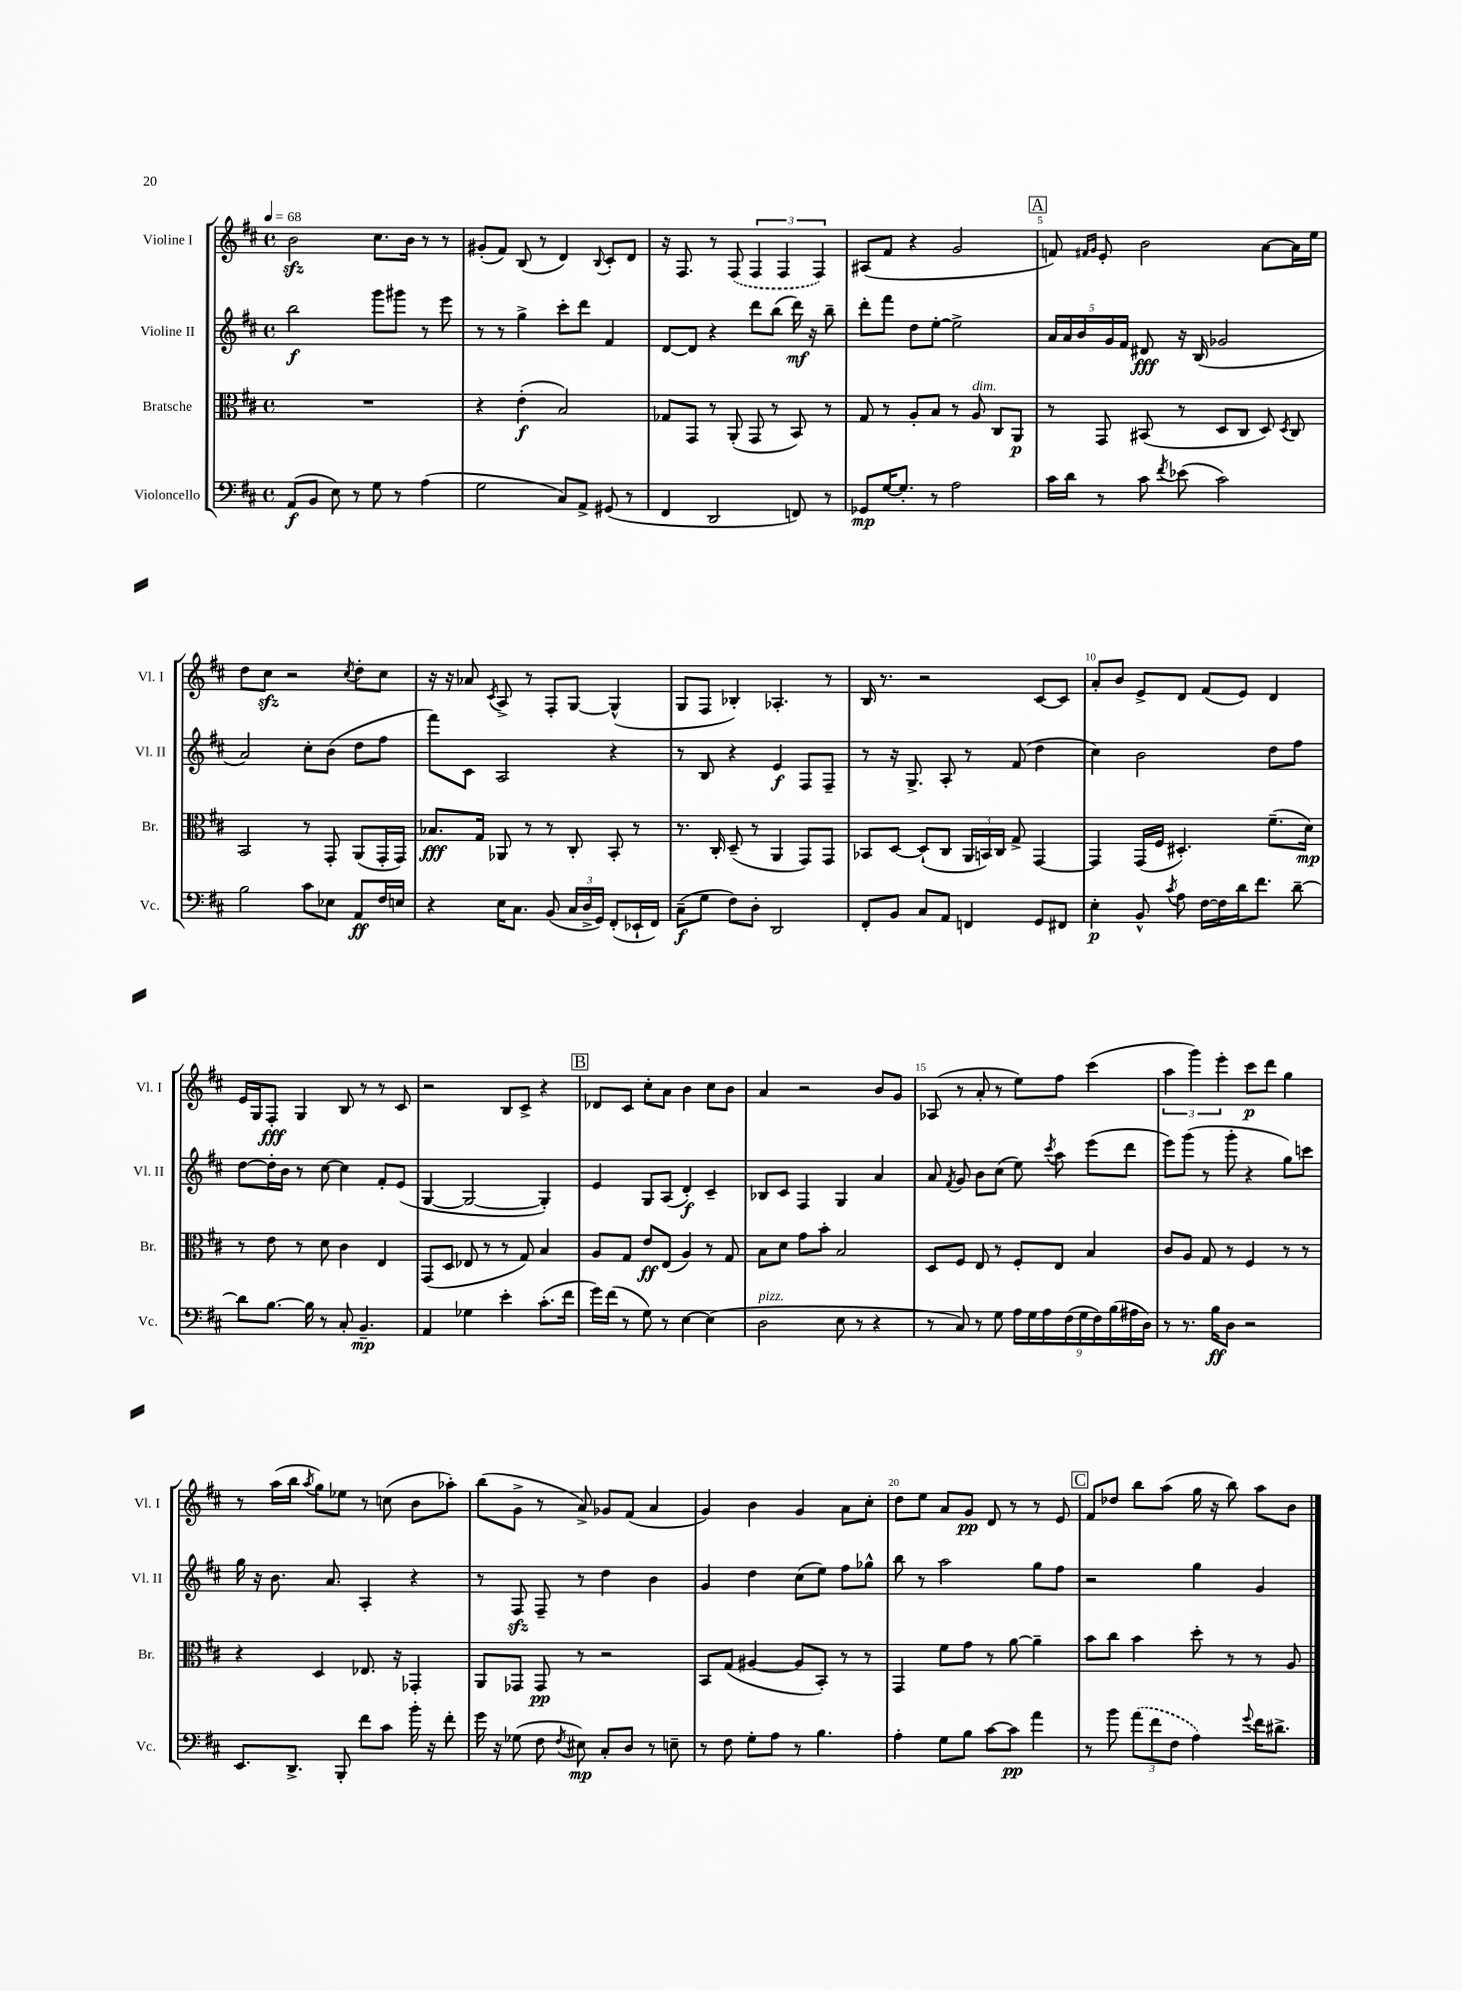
<<
\new StaffGroup <<
\new Staff = "s0" \with { instrumentName = "Violine I" shortInstrumentName = "Vl. I" } {
    \clef treble \key d \major \defaultTimeSignature \time 4/4 \tempo 4 = 68
    \autoBeamOff b'2\sfz cis''8.[ b'16] r8 r8 |
    gis'8[-.( fis'8]) b8( r8 d'4) \appoggiatura { b8 } cis'8[-. d'8] |
    r16 fis8. r8 \once \slurDashed fis8( \tuplet 3/2 { fis4 fis4 fis4) } |
    ais8[( fis'8] r4 g'2 |
    \mark \markup { \box "A" } f'8) \grace { fis'16[ g'16] } e'8-. b'2 a'8[~ a'16 e''16] |
    d''8[ cis''8]\sfz r2 \acciaccatura { cis''8 } d''8[-. cis''8] |
    r16 r16 aes'8 \acciaccatura { cis'8 } a8-> r8 fis8[-. g8]~ g4-^( |
    g8[ fis8] bes4-.) aes4.-. r8 |
    b16 r8. r2 cis'8[~ cis'8] |
    a'8[-. b'8] e'8[-> d'8] fis'8[( e'8]) d'4 |
    e'16[ g16 fis8]-.\fff g4 b8 r8 r8 cis'8 |
    r2 b8[ cis'8]-> r4 |
    \mark \markup { \box "B" } des'8[ cis'8] cis''8[-. a'8] b'4 cis''8[ b'8] |
    a'4 r2 b'8[ g'8] |
    aes8( r8 a'8-. r8 e''8[) fis''8] cis'''4( |
    \tuplet 3/2 { a''4 g'''4) e'''4-. } cis'''8[\p d'''8] g''4 |
    r8 a''16[( b''16] \acciaccatura { a''8 } g''8[) ees''8] r8 c''8( b'8[ aes''8]-.) |
    b''8[( g'8]-> r8 a'8->) ges'8[ fis'8]( a'4 |
    g'4) b'4 g'4 a'8[ cis''8]-. |
    d''8[ e''8] a'8[ g'8]\pp d'8 r8 r8 e'8 |
    \mark \markup { \box "C" } fis'8[ des''8] b''8[ a''8]( g''16 r16 b''8) a''8[ b'8] \bar "|." |
}
\new Staff = "s1" \with { instrumentName = "Violine II" shortInstrumentName = "Vl. II" } {
    \clef treble \key d \major \defaultTimeSignature \time 4/4
    \autoBeamOff b''2\f g'''8[ gis'''8] r8 e'''8 |
    r8 r8 g''4-> cis'''8[-. d'''8] fis'4 |
    d'8[~ d'8] r4 d'''8[ b''8]( d'''16\mf) r16 b''8-- |
    d'''8[-. fis'''8] d''8[ e''8]~-. e''2-> |
    \mark \markup { \box "A" } \tuplet 5/4 { a'16[ a'16 b'16 g'16 fis'16] } dis'8\fff r16 b16( ges'2 |
    a'2) cis''8[-. b'8]( d''8[ fis''8] |
    fis'''8[) cis'8] a2 r4 |
    r8 b8 r4 e'4\f fis8[ fis8]-- |
    r8 r16 g8.-> a8-. r8 fis'8( d''4 |
    cis''4) b'2 d''8[ fis''8] |
    d''8[~ d''16-. b'16] r8 cis''8~ cis''4 fis'8[-. e'8]( |
    g4~ g2~ g4-.) |
    \mark \markup { \box "B" } e'4 g8[ a8]( d'4-.\f) cis'4-- |
    bes8[ cis'8] fis4 g4 a'4 |
    a'8 \acciaccatura { fis'8 } g'8 b'8[ cis''8]( e''8) \acciaccatura { cis'''8 } a''8 e'''8[( d'''8] |
    e'''8[) g'''8]( r8 g'''8-. r4 g''8[) c'''8] |
    g''16 r16 b'8. a'8. a4-. r4 |
    r8 fis8\sfz fis8-- r8 d''4 b'4 |
    g'4 d''4 cis''8[( e''8]) fis''8[ ges''8]-^ |
    b''8 r8 a''2 g''8[ fis''8] |
    \mark \markup { \box "C" } r2 g''4 g'4 \bar "|." |
}
\new Staff = "s2" \with { instrumentName = "Bratsche" shortInstrumentName = "Br." } {
    \clef alto \key d \major \defaultTimeSignature \time 4/4
    \autoBeamOff R1 |
    r4 e'4-.\f( b2) |
    ges8[ g,8] r8 a,8-.( g,8 r8 b,8) r8 |
    g8 r8 a8[-. b8] r8 a8^\markup { \italic "dim." } cis8[ a,8]\p |
    \mark \markup { \box "A" } r8 g,8 bis,8( r8 d8[ cis8] d8) \acciaccatura { d8 } cis8 |
    b,2 r8 g,8-. a,8[( g,16-. g,16]) |
    bes8.[\fff g16] aes,8 r8 r8 cis8-. b,8-. r8 |
    r8. cis16-. d8--( r8 a,4 g,8[) g,8] |
    bes,8[ d8]~ d8[-!( cis8] \tuplet 3/2 { a,16[ b,16) cis16] } g8-> g,4~ |
    g,4 g,16[( fis16] dis4.-.) fis'8.[--( d'16]\mp) |
    r8 e'8 r8 d'8 cis'4 e4 |
    g,8[( d8] ees8 r8 r8 g8) b4 |
    \mark \markup { \box "B" } a8[ g8] e'8[\ff e8]( a4) r8 g8 |
    b8[ d'8] g'8[ b'8]-. b2 |
    d8[ fis8] e8 r8 fis8[-. e8] b4 |
    cis'8[ a8] g8 r8 fis4 r8 r8 |
    r4 d4 ees8. r16 ges,4-. |
    a,8[ ges,8] ges,8\pp r8 r2 |
    b,8[ g8]( ais4~ ais8[ b,8]-.) r8 r8 |
    g,4 fis'8[ g'8] r8 a'8~ a'4-- |
    \mark \markup { \box "C" } b'8[ cis''8] b'4 d''8-. r8 r8 a8 \bar "|." |
}
\new Staff = "s3" \with { instrumentName = "Violoncello" shortInstrumentName = "Vc." } {
    \clef bass \key d \major \defaultTimeSignature \time 4/4
    \autoBeamOff a,8[\f( b,8] e8) r8 g8 r8 a4( |
    g2 cis8[) a,8]-> gis,8( r8 |
    fis,4 d,2 f,8) r8 |
    ges,8[\mp g16~ g8.]-. r8 a2 |
    \mark \markup { \box "A" } cis'16[ d'16] r8 cis'8 \acciaccatura { fis'8 } ees'8( cis'2) |
    b2 cis'8[ ees8] a,8[\ff fis16 e16] |
    r4 e16[ cis8.] b,8( \tuplet 3/2 { cis16[ d16-> g,16]) } fis,8[-.( ees,16-! fis,16]) |
    cis8[--\f( g8] fis8[) d8]-. d,2 |
    fis,8[-. b,8] cis8[ a,8] f,4 g,8[ fis,8] |
    e4-.\p b,8-^ \acciaccatura { cis'8 } a8 fis16[~ fis16 d'16 fis'8.] d'8~-- |
    d'8[ b8.]~ b16 r8 cis8-. b,4.--\mp |
    a,4 ges4 e'4-. cis'8.[-.( fis'16] |
    \mark \markup { \box "B" } g'16[) fis'16]( r8 g8) r8 e4~ e4( |
    d2^\markup { \italic "pizz." } e8 r8 r4 |
    r8 cis8) r8 g8 \tuplet 9/8 { a16[ g16 a16 fis16( g16 fis16) b16( ais16 d16]) } |
    r8 r8. b16[\ff d8] r2 |
    e,8.[ d,8.]-> b,,8-. fis'8[ cis'8] b'16-. r16 fis'8-. |
    g'16 r16 ges8( fis8 \acciaccatura { fis8 } eis8\mp) cis8[-. d8] r8 e8-- |
    r8 fis8 g8[-. a8] r8 b4. |
    a4-. g8[ b8] cis'8[~ cis'8]\pp a'4 |
    \mark \markup { \box "C" } r8 b'8 \tuplet 3/2 { \once \slurDashed a'8[( fis'8 fis8] } a4) \appoggiatura { g'8 } fis'16[ dis'8.]-> \bar "|." |
}
>>
>>
\layout { \context { \Score \override BarNumber.break-visibility = ##(#f #t #t) barNumberVisibility = #(every-nth-bar-number-visible 5) } }
